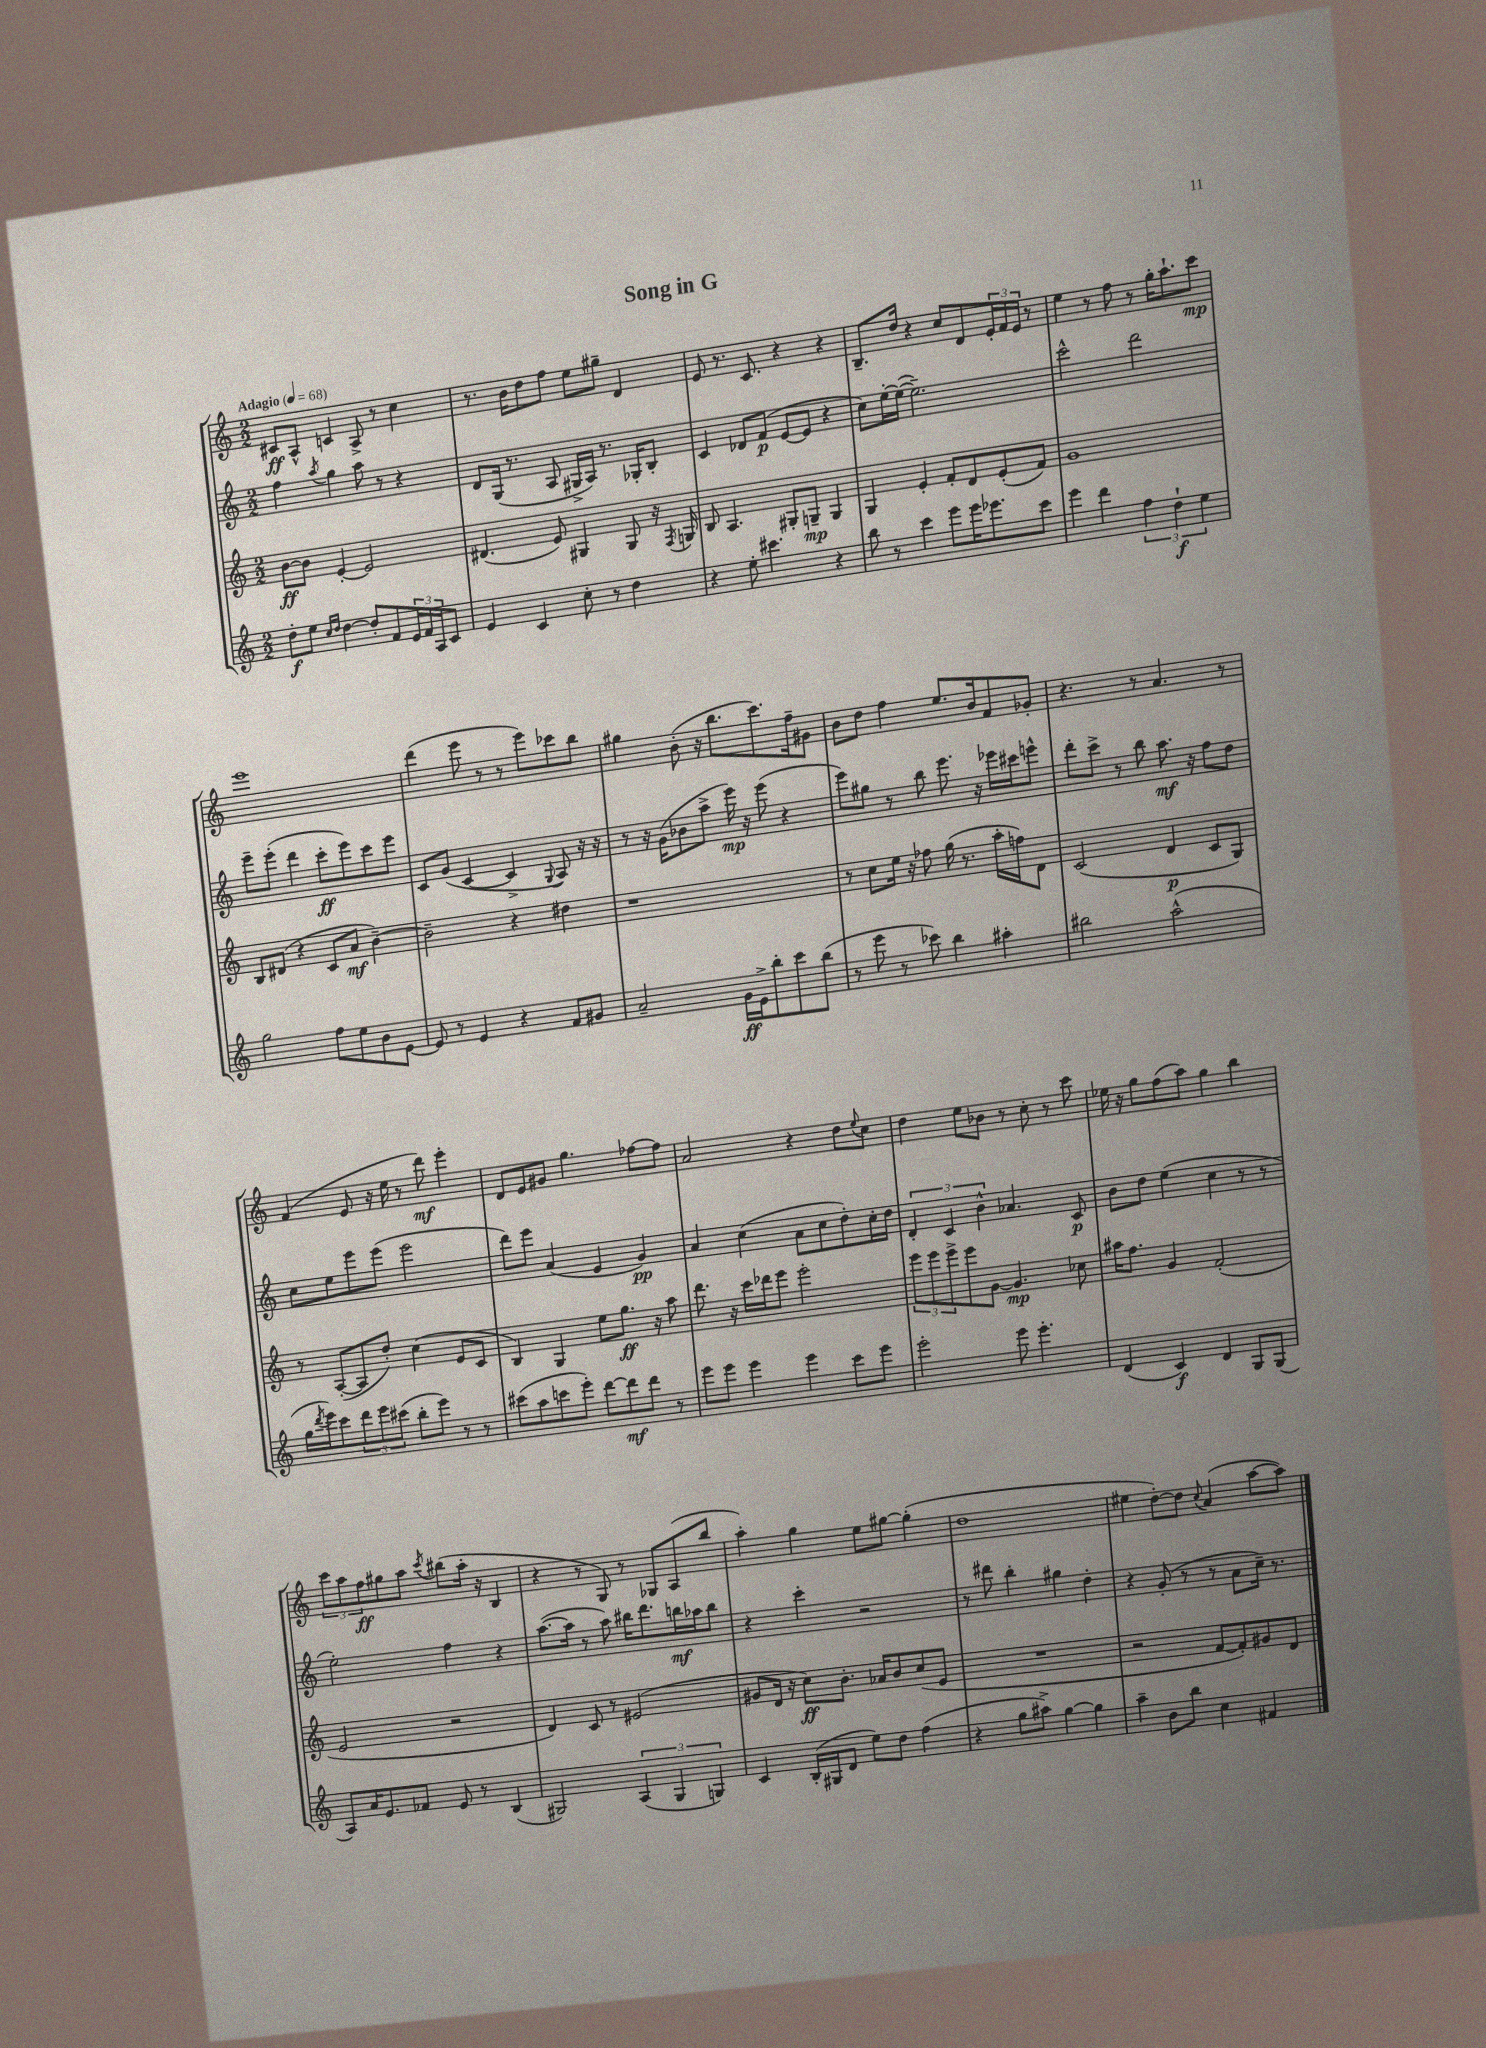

**kern	**dynam	**kern	**dynam	**kern	**dynam	**kern	**dynam
*part4	*part4	*part3	*part3	*part2	*part2	*part1	*part1
*staff4	*staff4	*staff3	*staff3	*staff2	*staff2	*staff1	*staff1
*clefG2	*	*clefG2	*	*clefG2	*	*clefG2	*
*k[]	*	*k[]	*	*k[]	*	*k[]	*
*M2/2	*	*M2/2	*	*M2/2	*	*M2/2	*
*MM68	*	*MM68	*	*MM68	*	*MM68	*
=1	=1	=1	=1	=1	=1	=1	=1
!	!	!	!	!	!	!LO:TX:a:B:t=Adagio	!
8dd'\L	f	[8b\L	ff	4ff\	.	8c#X/L	ff
8ee\J	.	8b\J]	.	.	.	8A^^/J	.
16qqcc/LL	.	.	.	.	.	.	.
16qqdd/JJ	.	.	.	8qaa/	.	.	.
[4dd\	.	[4e'/	.	4gg\	.	4cn/	.
8dd'/L]	.	2e/]	.	8aa\	.	8A^/	.
8f/	.	.	.	8r	.	8r	.
24e/L	.	.	.	4r	.	4cc\	.
24f/	.	.	.	.	.	.	.
24A/J	.	.	.	.	.	.	.
8c/J	.	.	.	.	.	.	.
=2	=2	=2	=2	=2	=2	=2	=2
4e/	.	(4.d#X/	.	8d/L	.	8.r	.
.	.	.	.	(16G/Jk	.	.	.
.	.	.	.	8.r	.	16b\KL	.
4c/	.	.	.	.	.	8dd\	.
.	.	8e/)	.	8A/	.	8ff\J	.
8cc'\	.	4G#X/	.	16G#X^/LL	.	8ee\L	.
.	.	.	.	16A/JJ)	.	.	.
8r	.	.	.	8.r	.	8gg#X~\J	.
4dd\	.	8G#/	.	.	.	4d/	.
.	.	.	.	16G-X'/KL	.	.	.
.	.	16r	.	8B'/J	.	.	.
.	.	8qF/	.	.	.	.	.
.	.	16Gn/	.	.	.	.	.
=3	=3	=3	=3	=3	=3	=3	=3
4r	.	8B/	.	4c/	.	8e/	.
.	.	4.A/	.	.	.	8.r	.
8ee'\	.	.	.	8d-X/L	.	.	.
.	.	.	.	.	.	8.c/	.
4.ccc#X\	.	.	.	(8f/J	p	.	.
.	.	8G#X'/L	.	[8e/L	.	4r	.
.	.	8Gn~/J	mp	8e/J]	.	.	.
4r	.	4G/	.	4r	.	4r	.
=4	=4	=4	=4	=4	=4	=4	=4
8bb\	.	4G/	.	8cc\L)	.	8.B~/L	.
8r	.	.	.	[16ee'\L	.	.	.
.	.	.	.	(16ee\JJ_	.	16dd/Jk	.
4ccc\	.	4e'/	.	2.ee~\])	.	4r	.
8eee\L	.	8f'/L	.	.	.	8cc/L	.
16eee\K	.	8d/	.	.	.	8d/	.
8.eee-X\	.	.	.	.	.	.	.
.	.	(8e'/	.	.	.	24e'/L	.
.	.	.	.	.	.	24f/	.
.	.	.	.	.	.	24e/JJ	.
8ccc\J	.	8f/J)	.	.	.	8r	.
=5	=5	=5	=5	=5	=5	=5	=5
4eee\	.	1g	.	2ccc^^\	.	4ee\	.
4ddd\	.	.	.	.	.	8r	.
.	.	.	.	.	.	8ff\	.
6ff\	.	.	.	2ddd\	.	8r	.
.	.	.	.	.	.	16gg'\KL	.
6dd`\	f	.	.	.	.	.	.
.	.	.	.	.	.	8.aa`\	.
6ee\	.	.	.	.	.	.	.
.	.	.	.	.	.	8ccc\J	mp
!!LO:LB:g=z
=6	=6	=6	=6	=6	=6	=6	=6
2gg\	.	8B/L	.	8eee~\L	.	1eee	.
.	.	(8d#X/J	.	(8eee'\J	.	.	.
.	.	4r	.	4ddd\	.	.	.
8ff\L	.	8c/L	.	8ccc'\L	ff	.	.
8ee\	.	8a/J	mf	8eee\)	.	.	.
8b\	.	[4b~\)	.	8ccc\	.	.	.
[8e\J	.	.	.	8eee\J	.	.	.
=7	=7	=7	=7	=7	=7	=7	=7
8e/]	.	2b~\]	.	8c/L	.	(4ddd\	.
8r	.	.	.	(8g/J	.	.	.
4e/	.	.	.	[4c/	.	8eee\	.
.	.	.	.	.	.	8r	.
4r	.	4r	.	4c^/]	.	8r	.
.	.	.	.	.	.	8eee\L)	.
.	.	.	.	8qqG/	.	.	.
8f/L	.	4dd#X\	.	8A/)	.	8ccc-X\	.
8g#X/J	.	.	.	16r	.	8bb\J	.
.	.	.	.	16r	.	.	.
=8	=8	=8	=8	=8	=8	=8	=8
2a~/	.	1r	.	8r	.	4gg#X\	.
.	.	.	.	16r	.	.	.
.	.	.	.	(16g\KL	.	.	.
.	.	.	.	8b-X\	.	(8b'\	.
.	.	.	.	8aa^\J	.	16r	.
.	.	.	.	.	.	8.bb\L	.
16g\LL	ff	.	.	16eee\)	mp	.	.
16e^\J	.	.	.	16r	.	.	.
8bb'\	.	.	.	(8eee\	.	8.ccc\)	.
8ccc\	.	.	.	4r	.	.	.
.	.	.	.	.	.	16ff~\k	.
(8bb\J	.	.	.	.	.	8g#X\J	.
=9	=9	=9	=9	=9	=9	=9	=9
8r	.	8r	.	8eee\L)	.	8b\L	.
8eee\	.	8cc\L	.	8gg#X\J	.	8dd\J	.
8r	.	16ee\Jk	.	8r	.	4ff\	.
.	.	16r	.	.	.	.	.
8ccc-X\)	.	8ff-X\	.	8bb\	.	.	.
4bb\	.	(16gg\	.	8.eee\	.	8.ee/L	.
.	.	8.r	.	.	.	.	.
.	.	.	.	16r	.	16b/k	.
4aa#X'\	.	16aa'\LL	.	16eee-X\LL	.	8f/	.
.	.	16ffn\J)	.	16ccc#X\J	.	.	.
.	.	8d\J	.	8eeen^^\J	.	8g-X'/J	.
=10	=10	=10	=10	=10	=10	=10	=10
2bb#X\	.	(2c/	.	8ddd'\L	.	4.r	.
.	.	.	.	8ccc^\J	.	.	.
.	.	.	.	8r	.	.	.
.	.	.	.	8bb\	.	8r	.
(2aa^^\	.	4d/	p	8.aa\	mf	4.a/	.
.	.	.	.	16r	.	.	.
.	.	8c/L	.	8ff\L	.	.	.
.	.	8G/J)	.	8dd\J	.	8r	.
!!LO:LB:g=z
=11	=11	=11	=11	=11	=11	=11	=11
16gg\LL	.	8r	.	8cc\L	.	(4f/	.
8qddd/	.	.	.	.	.	.	.
16eee\J)	.	.	.	.	.	.	.
8ccc\	.	([8A'/L	.	8ee\	.	.	.
12ddd\	.	8A/]	.	8eee\	.	8e/	.
12eee\	.	.	.	.	.	.	.
.	.	8dd'/J)	.	(8eee\J	.	16r	.
(12ccc#X\J	.	.	.	.	.	.	.
.	.	.	.	.	.	16ee\	.
8bb'\L	.	(4cc\	.	2eee\	.	8r	.
8eee\J)	.	.	.	.	.	8ddd\)	mf
8r	.	8e/L	.	.	.	4eee'\	.
8r	.	8c/J	.	.	.	.	.
=12	=12	=12	=12	=12	=12	=12	=12
(8ccc#X\L	.	4B/)	.	8ddd\L)	.	8d/L	.
8aa\	.	.	.	8eee\J	.	8e/	.
8cccn\	.	4G/	.	(4a/	.	8g#X/J	.
8eee'\J)	.	.	.	.	.	4.gg\	.
[8ddd\L	.	8ee\L	.	4e/	.	.	.
8ddd\]	mf	8.gg\J	ff	.	.	.	.
8ddd\J	.	.	.	4g/)	pp	[8ff-X\L	.
.	.	16r	.	.	.	.	.
8r	.	8aa\	.	.	.	8ff-\J]	.
=13	=13	=13	=13	=13	=13	=13	=13
8eee\L	.	8.ddd\	.	4a/	.	2a/	.
8eee\J	.	.	.	.	.	.	.
.	.	16r	.	.	.	.	.
4eee\	.	16ccc\LL	.	(4cc\	.	.	.
.	.	16ddd-X\J	.	.	.	.	.
.	.	8eee\J	.	.	.	.	.
4eee\	.	2eee'\	.	8a\L	.	4r	.
.	.	.	.	8cc\	.	.	.
8ccc\L	.	.	.	8dd'\)	.	8dd\L	.
.	.	.	.	.	.	8qqee/	.
8eee\J	.	.	.	16cc'\L	.	8cc\J	.
.	.	.	.	16dd\JJ	.	.	.
=14	=14	=14	=14	=14	=14	=14	=14
2eee'\	.	12eee\L	.	6d'/	.	4dd\	.
.	.	12eee\	.	.	.	.	.
.	.	12eee^\	.	6c/	.	.	.
.	.	8eee\	.	.	.	8ee\L	.
.	.	.	.	6b^^\	.	.	.
.	.	[8g\J	.	.	.	8b-X\J	.
8eee\	.	4.g/]	mp	4.a-X/	.	8r	.
4.eee'\	.	.	.	.	.	8cc'\	.
.	.	.	.	.	.	8r	.
.	.	8cc-X\	.	8c/	p	8ccc\	.
=15	=15	=15	=15	=15	=15	=15	=15
(4d/	.	16aa#X\KL	.	8b\L	.	16ee-X\	.
.	.	8.ff\J	.	.	.	16r	.
.	.	.	.	8dd\J	.	8gg\L	.
4c/)	f	4g/	.	(4ee\	.	(8ff\	.
.	.	.	.	.	.	8aa\J)	.
4d/	.	(2f'/	.	4cc\	.	4gg\	.
8G/L	.	.	.	8r	.	4bb\	.
(8G/J	.	.	.	8r	.	.	.
!!LO:LB:g=z
=16	=16	=16	=16	=16	=16	=16	=16
8A/L)	.	2e/	.	2ee'\)	.	12ccc\L	.
.	.	.	.	.	.	12aa\	.
16a/K	.	.	.	.	.	.	.
.	.	.	.	.	.	12ff\	ff
8.e/	.	.	.	.	.	.	.
.	.	.	.	.	.	8gg#X\	.
8f-X/J	.	.	.	.	.	8aa\J	.
.	.	.	.	.	.	8qccc/	.
8e/	.	2r	.	4ff\	.	(8bb#X\L	.
8r	.	.	.	.	.	16aa'\Jk	.
.	.	.	.	.	.	16r	.
(4B/	.	.	.	4r	.	4B/	.
=17	=17	=17	=17	=17	=17	=17	=17
2G#X/)	.	4d/)	.	([8.aa\L	.	4r	.
.	.	.	.	16aa\Jk]	.	.	.
.	.	8c/	.	8r	.	8r	.
.	.	8r	.	8aa\)	.	8G/)	.
(6A/	.	(2e#X/	.	16bb#X\KL	.	8r	.
.	.	.	.	8.ddd\	.	.	.
.	.	.	.	.	.	8G-X/L	.
6G#/	.	.	.	.	.	.	.
.	.	.	.	16bbn\L	mf	(8A/	.
.	.	.	.	16aa-X\J	.	.	.
6Gn/)	.	.	.	.	.	.	.
.	.	.	.	8bb\J	.	8bb/J	.
=18	=18	=18	=18	=18	=18	=18	=18
4c/	.	8g#X/L	.	4r	.	4aa'\)	.
.	.	16d/Jk	.	.	.	.	.
.	.	16r	.	.	.	.	.
(16B'/LL	.	8cc\L)	ff	4ccc'\	.	4gg\	.
16G#X/J	.	.	.	.	.	.	.
8d/J	.	8.b'\J	.	.	.	.	.
8ee\L)	.	.	.	2r	.	8ee\L	.
.	.	16a-X/KL	.	.	.	.	.
8dd\J	.	8b/	.	.	.	[8gg#X\J	.
(4ff\	.	(8cc/	.	.	.	(4gg#'\]	.
.	.	8e/J	.	.	.	.	.
=19	=19	=19	=19	=19	=19	=19	=19
4r	.	1r	.	8r	.	1dd	.
.	.	.	.	8ddd#X\	.	.	.
8gg\L	.	.	.	4bb'\	.	.	.
8aa#X^\J)	.	.	.	.	.	.	.
[4gg\	.	.	.	4gg#X\	.	.	.
4gg\]	.	.	.	4dd'\	.	.	.
=20	=20	=20	=20	=20	=20	=20	=20
4aa~\	.	2r	.	4r	.	4ee#X\	.
8b\L	.	.	.	(8g'/	.	[8dd'\L)	.
8bb\J	.	.	.	8r	.	8dd\J]	.
.	.	.	.	.	.	8qqcc/	.
4cc\	.	[8f/L	.	8r	.	(4a/	.
.	.	8f'/])	.	8a\L	.	.	.
4f#X/	.	8g#X/	.	16cc~\Jk)	.	[8aa\L	.
.	.	.	.	8.r	.	.	.
.	.	8d/J	.	.	.	8aa\J])	.
==	==	==	==	==	==	==	==
*-	*-	*-	*-	*-	*-	*-	*-
